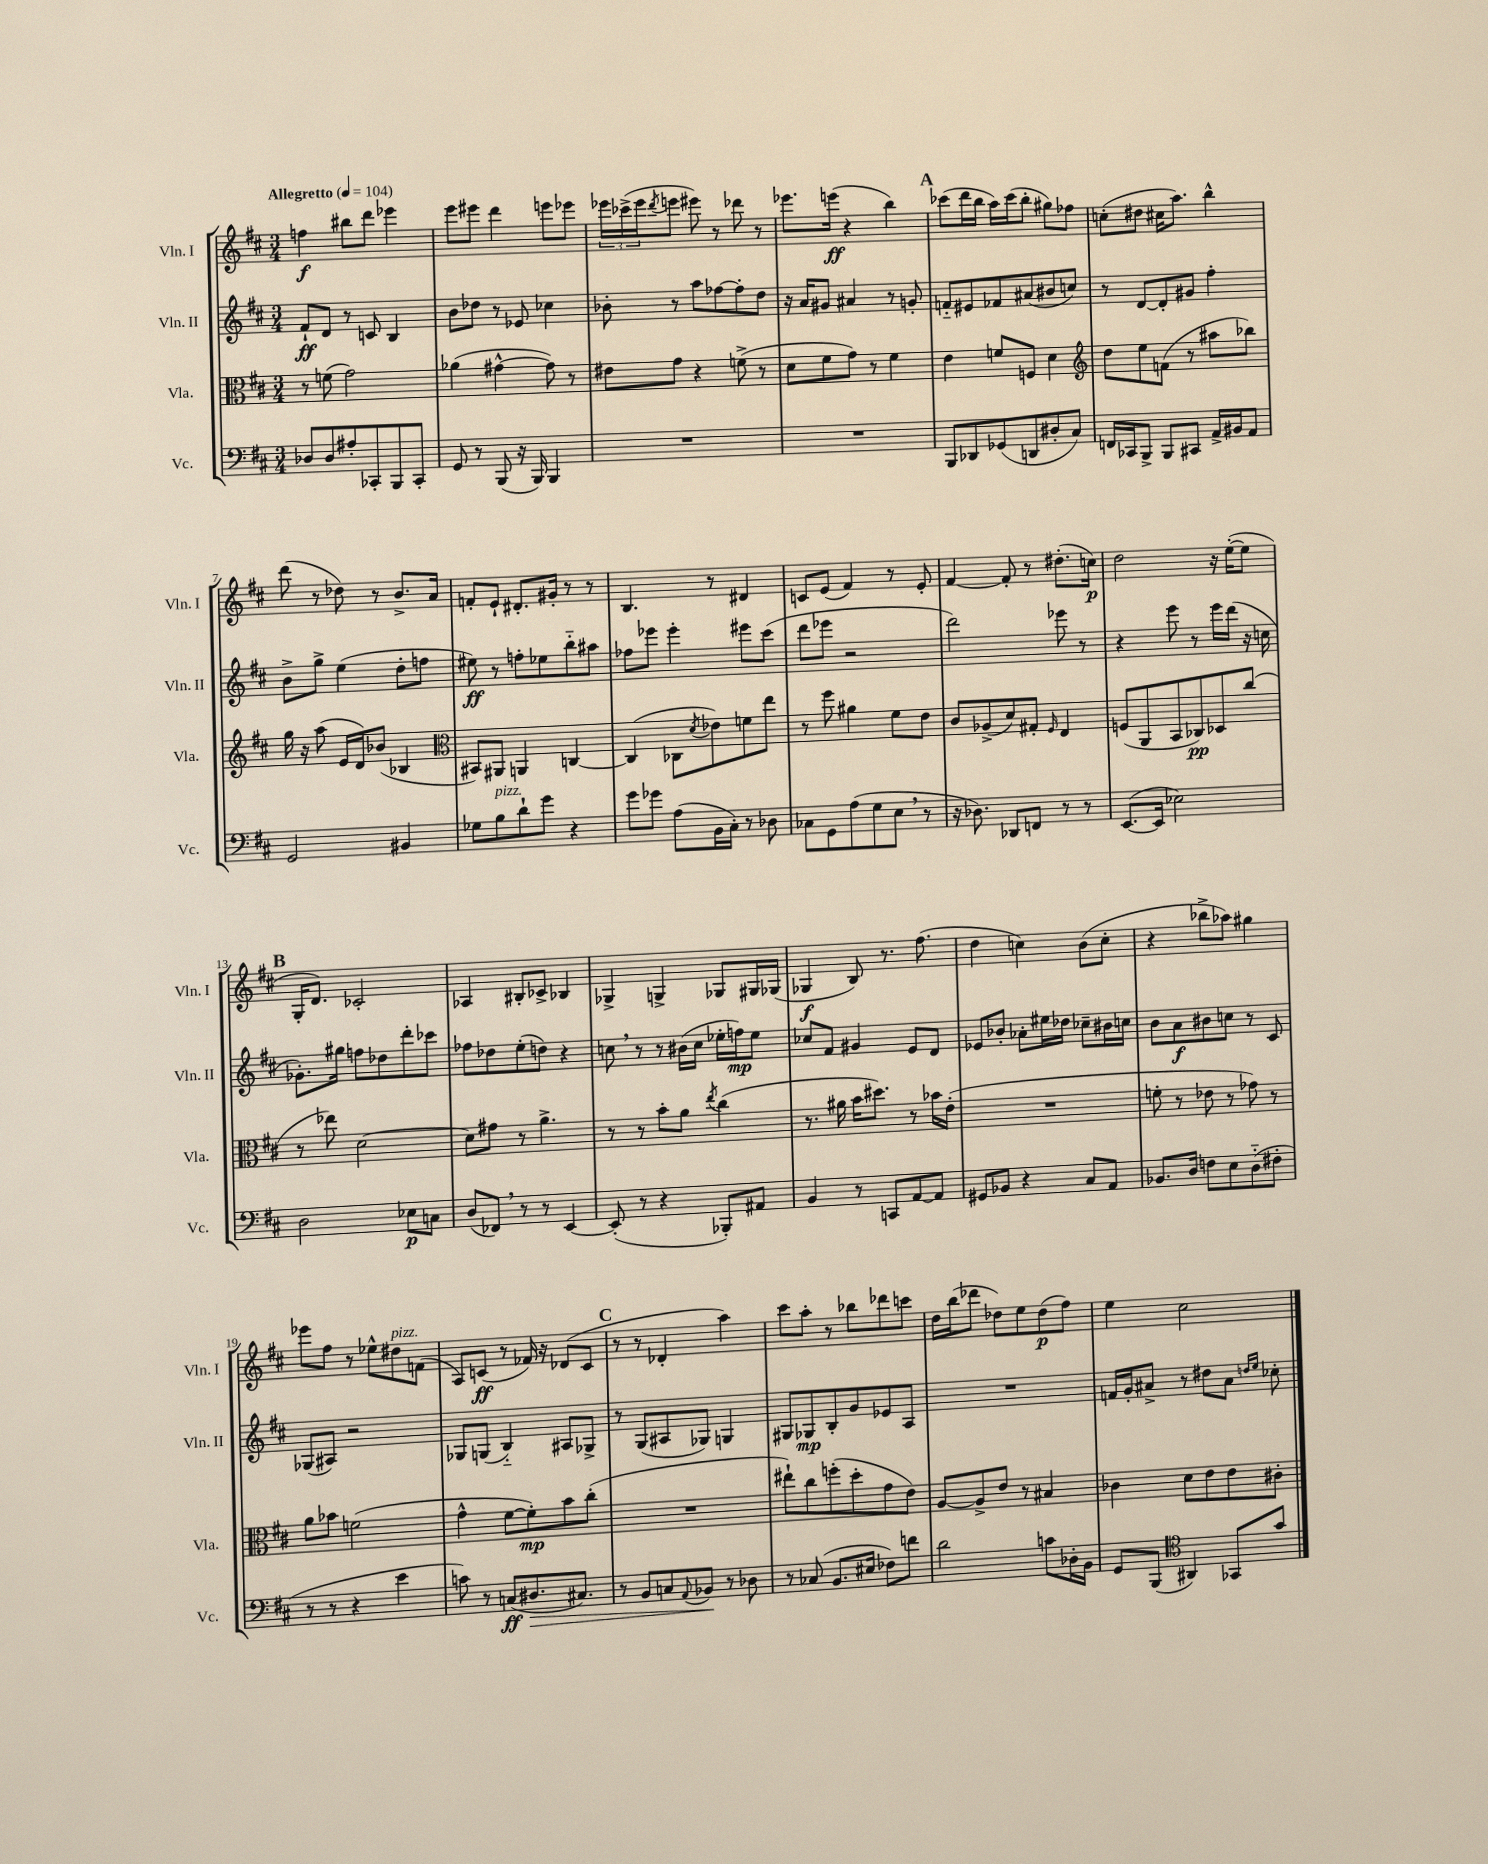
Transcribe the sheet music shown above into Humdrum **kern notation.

**kern	**dynam	**kern	**dynam	**kern	**dynam	**kern	**dynam
*part4	*part4	*part3	*part3	*part2	*part2	*part1	*part1
*staff4	*staff4	*staff3	*staff3	*staff2	*staff2	*staff1	*staff1
*I"Vc.	*	*I"Vla.	*	*I"Vln. II	*	*I"Vln. I	*
*I'Vc.	*	*I'Vla.	*	*I'Vln. II	*	*I'Vln. I	*
*clefF4	*	*clefC3	*	*clefG2	*	*clefG2	*
*k[f#c#]	*	*k[f#c#]	*	*k[f#c#]	*	*k[f#c#]	*
*M3/4	*	*M3/4	*	*M3/4	*	*M3/4	*
*MM104	*	*MM104	*	*MM104	*	*MM104	*
=1	=1	=1	=1	=1	=1	=1	=1
!	!	!	!	!	!	!LO:TX:a:B:t=Allegretto	!
8D-X/L	.	8r	.	8f#`/L	ff	4ffn\	f
8D-/	.	(8fn\	.	8d/J	.	.	.
8A#X'/	.	2g\)	.	8r	.	8bb#X\L	.
8CC-X'/	.	.	.	8cn/	.	8ddd\J	.
8BBB/	.	.	.	4B/	.	4eee-X\	.
8CC-'/J	.	.	.	.	.	.	.
=2	=2	=2	=2	=2	=2	=2	=2
8GG/	.	(4a-X\	.	8b\L	.	8eee\L	.
8r	.	.	.	8dd-X\J	.	8eee#X\J	.
(8BBB/	.	[4g#X^^\	.	8r	.	4ddd\	.
16r	.	.	.	8e-X/	.	.	.
16BBB/)	.	.	.	.	.	.	.
4BBB/	.	8g#\])	.	4cc-X\	.	8eeen\L	.
.	.	8r	.	.	.	8eee-X\J	.
=3	=3	=3	=3	=3	=3	=3	=3
2.r	.	8e#X\L	.	8b-X'\	.	24eee-X\LL	.
.	.	.	.	.	.	(24ccc-X^\	.
.	.	.	.	.	.	24eee-\J	.
.	.	.	.	.	.	8qddd/	.
.	.	8g\J	.	8r	.	8eeen\J	.
.	.	4r	.	8aa\L	.	8eee#X\)	.
.	.	.	.	[8ff-X\	.	8r	.
.	.	(8fn^\	.	8ff-'\]	.	8ddd-X\	.
.	.	8r	.	8dd\J	.	8r	.
=4	=4	=4	=4	=4	=4	=4	=4
2.r	.	8d\L	.	16r	.	8.eee-X\L	.
.	.	.	.	16a/KL	.	.	.
.	.	8f#\	.	8g#X/J	.	.	.
.	.	.	.	.	.	(16eeen\Jk	ff
.	.	8g\J)	.	4a#X/	.	4r	.
.	.	8r	.	.	.	.	.
.	.	4f#\	.	8r	.	4bb\)	.
.	.	.	.	8gn'/	.	.	.
!!LO:REH:place=s1:t=A
=5	=5	=5	=5	=5	=5	=5	=5
8BBB/L	.	4e\	.	8fn/L	.	(8ccc-X\L	.
8DD-X/	.	.	.	8e#X/	.	16ddd\L	.
.	.	.	.	.	.	16bb\JJ	.
(8GG-X/	.	8fn/L	.	8f-X/	.	16aa\LL)	.
.	.	.	.	.	.	(16ccc-\J	.
8DDn/	.	8Fn/J	.	(8a#X/	.	8bb'\J	.
8D#X'/	.	4d\	.	8b#X/	.	8gg#X\L)	.
8C#/J)	.	.	.	8ccn/J)	.	8ff-X\J	.
=6	=6	=6	=6	=6	=6	=6	=6
*	*	*clefG2	*	*	*	*	*
16FFn/LL	.	8dd\L	.	8r	.	(8ccn'\L	.
16CC-X/J	.	.	.	.	.	.	.
8BBB^/J	.	8ee\	.	[8d/L	.	8dd#X\J	.
8BBB/L	.	(8fn\J	.	8d'/]	.	16cc#X\KL	.
.	.	.	.	.	.	8.aa\J)	.
8CC#X/J	.	8r	.	8g#X/J	.	.	.
16AA^/LL	.	8aa#X\L	.	4ff#'\	.	4bb^^\	.
16BB#X/J	.	.	.	.	.	.	.
8AA/J	.	8bb-X\J)	.	.	.	.	.
!!LO:LB:g=z
=7	=7	=7	=7	=7	=7	=7	=7
2GG/	.	16gg\	.	8b^\L	.	(8ddd\	.
.	.	16r	.	.	.	.	.
.	.	(8aa\	.	8gg^\J	.	8r	.
.	.	16e/LL	.	(4ee\	.	8dd-X\)	.
.	.	16d/J)	.	.	.	.	.
.	.	(8b-X/J	.	.	.	8r	.
4BB#X/	.	4B-X/	.	8dd'\L	.	8.b^/L	.
.	.	.	.	8ffn\J	.	.	.
.	.	.	.	.	.	16a/Jk	.
=8	=8	=8	=8	=8	=8	=8	=8
*	*	*clefC3	*	*	*	*	*
8G-X\L	.	8BB#X/L)	.	8ee#X\)	ff	8fn'/L	.
!LO:TX:a:i:t=pizz.	!	!	!	!	!	!	!
8B\	.	8AA#X/J	.	8r	.	8e`/J	.
8d`\	.	4AAn/	.	8ffn'\L	.	8.d#X'/L	.
8g\J	.	.	.	8ee-X\	.	.	.
.	.	.	.	.	.	16g#X'/Jk	.
4r	.	[4Cn/	.	8bb\	.	8r	.
.	.	.	.	8aa#X\J	.	8r	.
=9	=9	=9	=9	=9	=9	=9	=9
8g\L	.	(4C/]	.	8ff-X\L	.	4.B/	.
8g-X\J	.	.	.	8eee-X\J	.	.	.
(8A\L	.	8C-X\L	.	4eee-'\	.	.	.
.	.	8qd/	.	.	.	.	.
16BB\L	.	8e-X\)	.	.	.	8r	.
16C#'\JJ)	.	.	.	.	.	.	.
8r	.	8fn\	.	8eee#X\L	.	4d#X/	.
8D-X\	.	8ee\J	.	(8ccc#\J	.	.	.
=10	=10	=10	=10	=10	=10	=10	=10
8C-X\L	.	8r	.	8ddd\L	.	8cn/L	.
8GG\	.	8ff#\	.	8eee-X\J	.	(8e/J	.
(8A\	.	4a#X\	.	2r	.	4f#/)	.
8G\	.	.	.	.	.	.	.
8E,\J	.	8f#\L	.	.	.	8r	.
8r	.	8e\J	.	.	.	8e'/	.
=11	=11	=11	=11	=11	=11	=11	=11
16r	.	8c#/L	.	2ddd\)	.	[4f#/	.
8.D-X\)	.	.	.	.	.	.	.
.	.	(8A-X^/	.	.	.	.	.
8DD-X/L	.	8d/)	.	.	.	8f#'/]	.
8FFn/J	.	8G#X'/J	.	.	.	8r	.
.	.	16qqF#/	.	.	.	.	.
8r	.	4E/	.	8eee-X\	.	(8.dd#X'\L	.
8r	.	.	.	8r	.	.	.
.	.	.	.	.	.	16ccn\Jk)	p
=12	=12	=12	=12	=12	=12	=12	=12
([8.EE/L	.	(8Fn/L	.	4r	.	2dd\	.
.	.	8AA/	.	.	.	.	.
16EE/Jk]	.	.	.	.	.	.	.
2E-X\)	.	8BB/	.	8eee\	.	.	.
.	.	8C-X/)	pp	8r	.	.	.
.	.	8D-X/	.	16eee\LL	.	16r	.
.	.	.	.	(16ddd\JJ	.	([16ee'\KL	.
.	.	(8cc#/J	.	16r	.	8ee\J]	.
.	.	.	.	16ccn\	.	.	.
!!LO:LB:g=z
!!LO:REH:place=s1:t=B
=13	=13	=13	=13	=13	=13	=13	=13
2D\	.	8r	.	8.g-X'\L)	.	16G'/KL	.
.	.	.	.	.	.	8.d/J)	.
.	.	8ee-X\)	.	.	.	.	.
.	.	.	.	16gg#X\Jk	.	.	.
.	.	[2d\	.	8ffn\L	.	2c-X'/	.
.	.	.	.	8dd-X\	.	.	.
8E-X\L	p	.	.	8ddd'\	.	.	.
8Cn\J	.	.	.	8ccc-X\J	.	.	.
=14	=14	=14	=14	=14	=14	=14	=14
(8D/L	.	8d\L]	.	8ff-X\L	.	4A-X/	.
8FF-X,/J)	.	8g#X\J	.	8dd-X\	.	.	.
8r	.	8r	.	(8ee'\	.	8B#X'/L	.
8r	.	4.a^\	.	8ddn\J)	.	8c-X^/J	.
[4EE/	.	.	.	4r	.	4B-X/	.
=15	=15	=15	=15	=15	=15	=15	=15
(8EE'/]	.	8r	.	8ccn,\	.	4G-X^/	.
8r	.	8r	.	8r	.	.	.
4r	.	8b'\L	.	8r	.	4Gn^/	.
.	.	8a\J	.	(16b#X\LL	.	.	.
.	.	.	.	16cc\JJ	.	.	.
.	.	8qee/	.	.	.	.	.
8BBB-X'/L)	.	(4cc#\	.	16ee-X'\LL	.	8G-X/L	.
.	.	.	.	16ffn\J)	mp	.	.
8AA#X/J	.	.	.	8ee-\J	.	16G#X/L	.
.	.	.	.	.	.	(16G-X/JJ	.
=16	=16	=16	=16	=16	=16	=16	=16
4BB/	.	8.r	.	8cc-X/L	.	4G-X/	f
.	.	.	.	8f#/J	.	.	.
.	.	16a#X\	.	.	.	.	.
8r	.	16b\KL	.	4g#X/	.	8B/)	.
.	.	8.dd#X\J)	.	.	.	.	.
8CCn/L	.	.	.	.	.	8.r	.
[8AA/	.	8r	.	8e/L	.	.	.
.	.	.	.	.	.	(8.ff#\	.
8AA/J]	.	16b-X\LL	.	8d/J	.	.	.
.	.	(16e'\JJ	.	.	.	.	.
=17	=17	=17	=17	=17	=17	=17	=17
8GG#X/L	.	2.r	.	8e-X/L	.	4dd\	.
8BB-X/J	.	.	.	8b-X'/J	.	.	.
4r	.	.	.	8a-X'\L	.	4ccn\)	.
.	.	.	.	16ee#X\L	.	.	.
.	.	.	.	16dd-X\JJ	.	.	.
8C#/L	.	.	.	8cc-X~\L	.	(8b\L	.
8AA/J	.	.	.	16b#X\L	.	8cc'\J	.
.	.	.	.	16ccn\JJ	.	.	.
=18	=18	=18	=18	=18	=18	=18	=18
8.BB-X/L	.	8fn'\	.	8b\L	.	4r	.
.	.	8r	.	8a\	f	.	.
16D/Jk	.	.	.	.	.	.	.
8Fn\L	.	8e-X\	.	8b#X\	.	8bb-X^\L	.
8E\	.	8r	.	8ccn\J	.	8aa-X\J)	.
(8D\	.	8g-X\)	.	8r	.	4gg#X\	.
8F#X'\J	.	8r	.	8c#/	.	.	.
!!LO:LB:g=z
=19	=19	=19	=19	=19	=19	=19	=19
8r	.	8a\L	.	(8G-X/L	.	8eee-X\L	.
8r	.	8b-X\J	.	8A#X/J)	.	8ff#\J	.
4r	.	(2fn\	.	2r	.	8r	.
.	.	.	.	.	.	8ee-X^^\L	.
!	!	!	!	!	!	!LO:TX:a:i:t=pizz.	!
4e\	.	.	.	.	.	8dd#X\	.
.	.	.	.	.	.	(8fn\J	.
=20	=20	=20	=20	=20	=20	=20	=20
8cn\)	.	4g^^\	.	8G-X/L	.	8A/L)	.
8r	.	.	.	(8Gn/J	.	(8cn/J	ff
(8Cn/L	ff	[8f#\L	.	4B/)	.	8r	.
!	!LO:HP:b	!	!	!	!	!	!
8.D#X/	>	8f#'\])	mp	.	.	16f-X/)	.
.	.	.	.	.	.	16r	.
.	.	8b\	.	8A#X/L	.	(8d-X/L	.
8.C#X/J)	.	.	.	.	.	.	.
.	.	(8cc#'\J	.	8G-X^/J	.	8c/J	.
!!LO:REH:place=s1:t=C
=21	=21	=21	=21	=21	=21	=21	=21
8r	.	2.r	.	8r	.	8r	.
8BB/L	.	.	.	(8G/L	.	8r	.
8Cn/	.	.	.	8A#X/	.	4d-X'/	.
8qqAA/	.	.	.	.	.	.	.
8BB-X/J	.	.	.	8G-X/J)	.	.	.
8r	]	.	.	4Gn/	.	4aa\)	.
8D-X\	.	.	.	.	.	.	.
=22	=22	=22	=22	=22	=22	=22	=22
8r	.	8ee#X`\L)	.	8G#X/L	.	8ccc#\L	.
(8C-X/	.	8cc#\	.	8G-X/	mp	8aa'\J	.
8.BB/L	.	(8ffn'\	.	8B'/	.	8r	.
.	.	8dd'\	.	8g/	.	8bb-X\L	.
16E#X/Jk	.	.	.	.	.	.	.
8F-X\L)	.	8g\	.	8e-X/	.	8ddd-X\	.
8fn\J	.	8e\J)	.	8A/J	.	8cccn\J	.
=23	=23	=23	=23	=23	=23	=23	=23
2d\	.	[8A/L	.	2.r	.	16dd\LL	.
.	.	.	.	.	.	(16bb\J	.
.	.	8A^/]	.	.	.	8ddd-X\J	.
.	.	8e/J	.	.	.	8dd-X\L)	.
.	.	8r	.	.	.	8ee\	.
8cn\L	.	4B#X/	.	.	.	(8dd-\	p
16D-X'\L	.	.	.	.	.	8ff#\J)	.
16BB\JJ	.	.	.	.	.	.	.
=24	=24	=24	=24	=24	=24	=24	=24
8GG/L	.	4c-X\	.	16fn/LL	.	4ee\	.
.	.	.	.	16g'/J	.	.	.
(8BBB/J	.	.	.	8a#X^/J	.	.	.
*clefC4	*	*	*	*	*	*	*
4AA#X/)	.	8d\L	.	8r	.	2cc#\	.
.	.	8e\	.	8dd#X\L	.	.	.
8GG-X/L	.	8e\	.	8a#\J	.	.	.
.	.	.	.	16qqddn/LL	.	.	.
.	.	.	.	16qqee/JJ	.	.	.
8g/J	.	8c#X'\J	.	8cc-X'\	.	.	.
==	==	==	==	==	==	==	==
*-	*-	*-	*-	*-	*-	*-	*-
